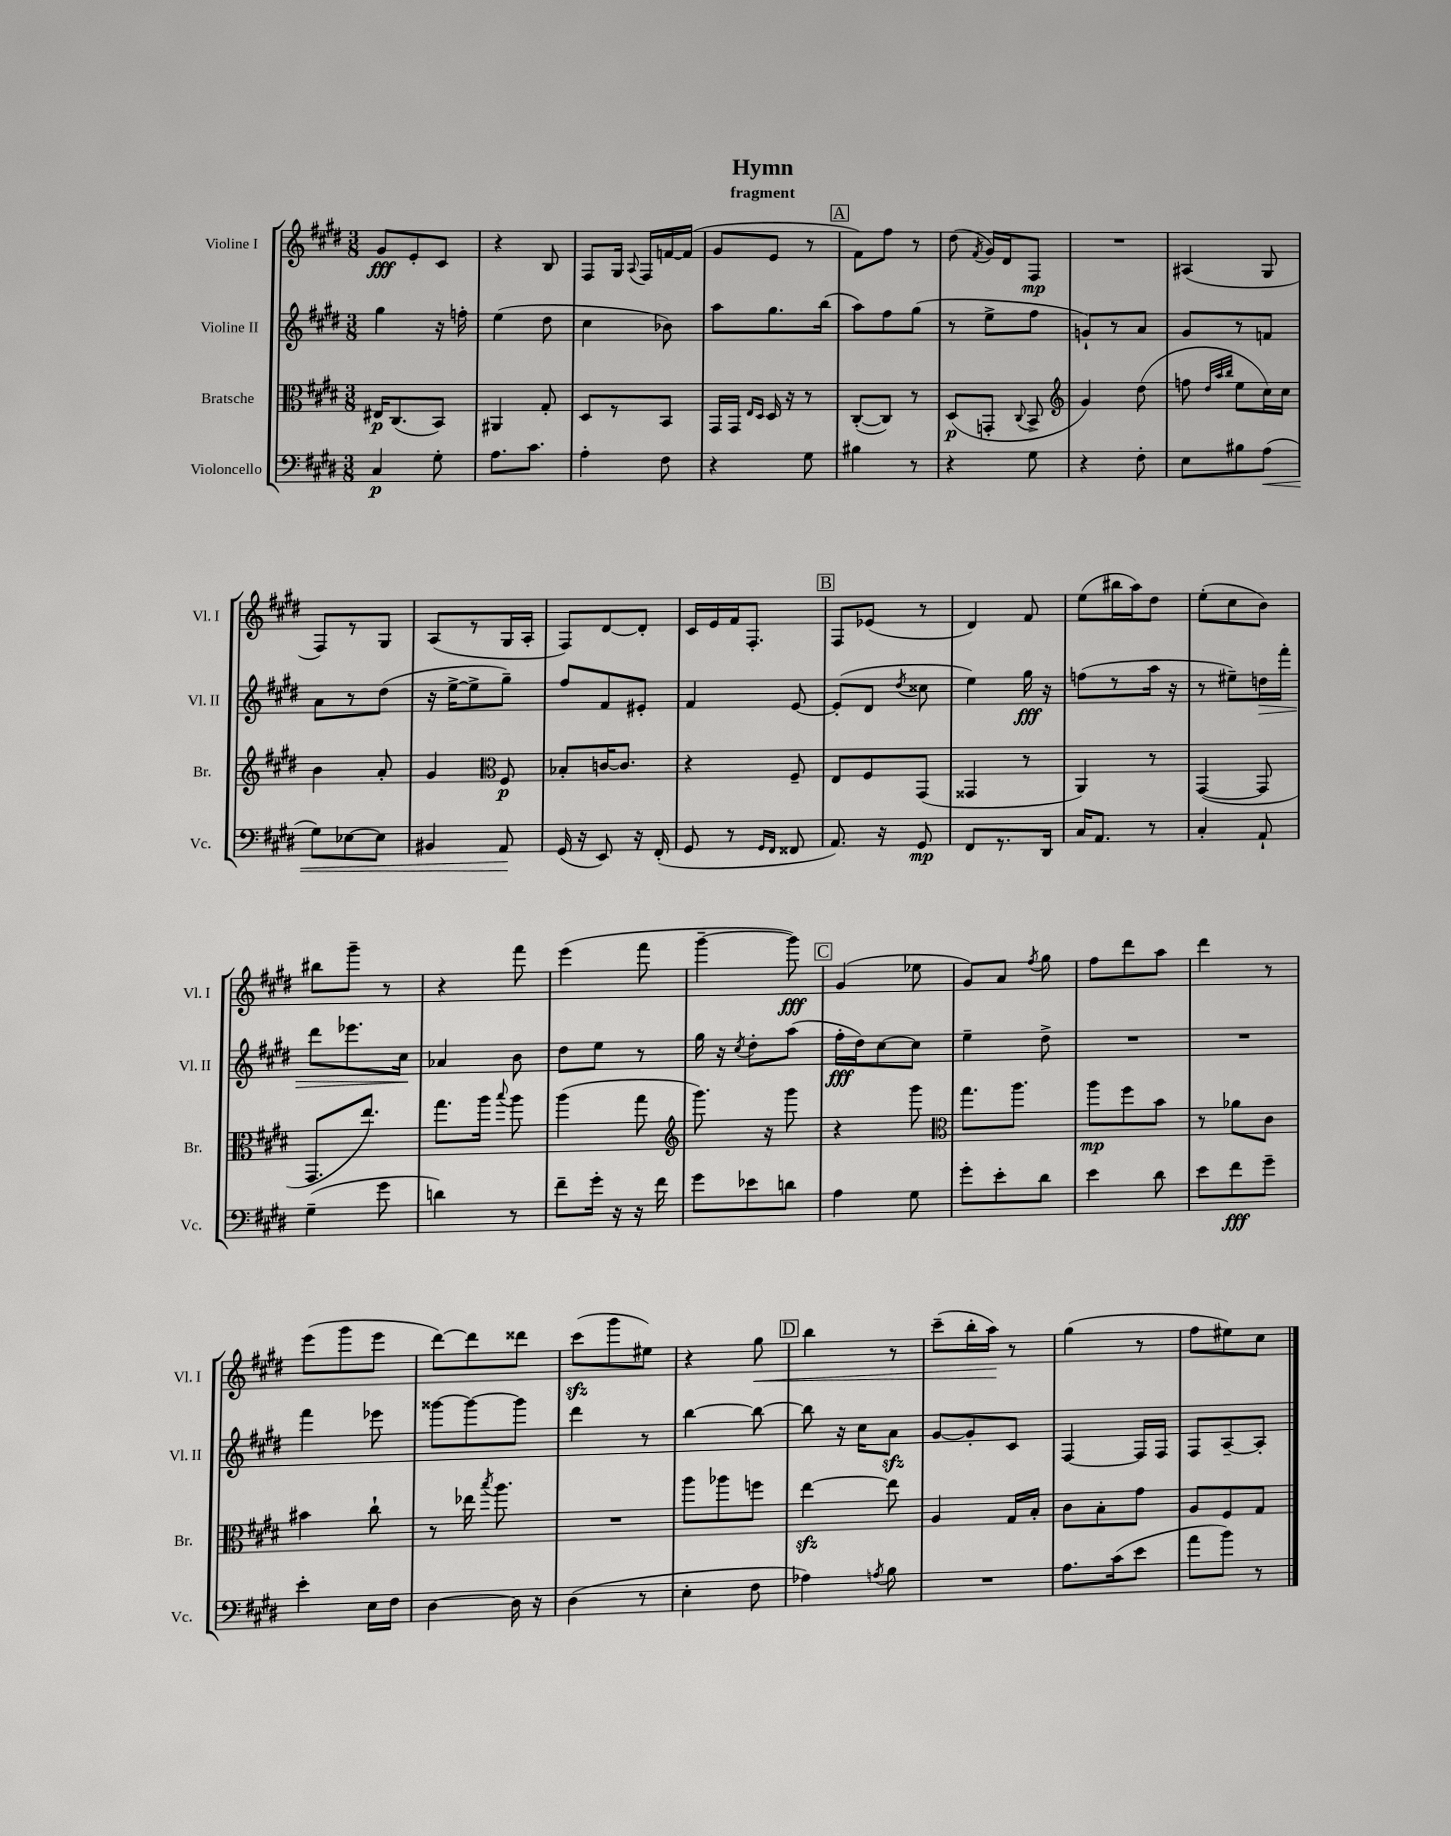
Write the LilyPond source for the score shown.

\header { title = "Hymn" subtitle = "fragment" }
<<
\new StaffGroup <<
\new Staff = "s0" \with { instrumentName = "Violine I" shortInstrumentName = "Vl. I" } {
    \clef treble \key e \major \numericTimeSignature \time 3/8
    \autoBeamOff gis'8[\fff e'8-. cis'8] |
    r4 b8 |
    fis8[ gis16] \appoggiatura { a8 } fis16[ f'16~ f'16]( |
    gis'8[ e'8] r8 |
    \mark \markup { \box "A" } fis'8[) fis''8] r8 |
    dis''8( \acciaccatura { fis'8 } gis'16[) dis'16 fis8]\mp |
    R4. |
    ais4( gis8 |
    fis8[) r8 gis8] |
    a8[( r8 gis16 a16]-. |
    fis8[) dis'8~ dis'8]-. |
    cis'16[ e'16 fis'16 fis8.]-. |
    \mark \markup { \box "B" } fis8[ ees'8]( r8 |
    dis'4) fis'8 |
    e''8[( bis''16 a''16) dis''8] |
    e''8[-.( cis''8 b'8]) |
    bis''8[ gis'''8]-- r8 |
    r4 fis'''8 |
    e'''4( fis'''8 |
    gis'''4~-- gis'''8\fff) |
    \mark \markup { \box "C" } gis'4( ees''8 |
    gis'8[) a'8] \acciaccatura { fis''8 } gis''8 |
    fis''8[ dis'''8 a''8] |
    dis'''4 r8 |
    e'''8[( gis'''8 e'''8] |
    dis'''8[~) dis'''8 disis'''8] |
    cis'''8[\sfz( gis'''8 eis''8]) |
    r4 gis''8\< |
    \mark \markup { \box "D" } b''4 r8 |
    cis'''8[--( b''16-. a''16]\!) r8 |
    gis''4( r8 |
    fis''8[ eis''8) cis''8] \bar "|." |
}
\new Staff = "s1" \with { instrumentName = "Violine II" shortInstrumentName = "Vl. II" } {
    \clef treble \key e \major \numericTimeSignature \time 3/8
    \autoBeamOff gis''4 r16 f''16-. |
    e''4( dis''8 |
    cis''4 bes'8) |
    a''8[ gis''8. b''16]( |
    \mark \markup { \box "A" } a''8[) fis''8 gis''8]( |
    r8 e''8[-> fis''8] |
    g'8[-!) r8 a'8] |
    gis'8[ r8 f'8] |
    a'8[ r8 dis''8]( |
    r16 e''16[~-> e''8-> gis''8]--) |
    fis''8[ fis'8 eis'8]-. |
    fis'4 e'8~ |
    \mark \markup { \box "B" } e'8[-.( dis'8] \acciaccatura { dis''8 } cisis''8 |
    e''4) gis''16\fff r16 |
    f''8[( r8 a''16] r16 |
    r8 eis''8[--) d''16\> fis'''16]-. |
    dis'''8[ ees'''8. cis''16]\! |
    aes'4 b'8 |
    dis''8[ e''8] r8 |
    gis''16 r16 \acciaccatura { cis''8 } dis''8[-. a''8]( |
    \mark \markup { \box "C" } fis''16[-.\fff dis''16) cis''8~ cis''8] |
    e''4-- dis''8-> |
    R4. |
    R4. |
    fis'''4 ees'''8 |
    gisis'''8[~ gisis'''8~ gisis'''8] |
    dis'''4 r8 |
    b''4~ b''8~ |
    \mark \markup { \box "D" } b''8 r16 cis''16[ a'8]\sfz |
    gis'8[~ gis'8-. cis'8] |
    fis4~ fis16[ fis16] |
    fis8[ a8~-- a8]-. \bar "|." |
}
\new Staff = "s2" \with { instrumentName = "Bratsche" shortInstrumentName = "Br." } {
    \clef alto \key e \major \numericTimeSignature \time 3/8
    \autoBeamOff eis16[\p cis8.( b,8]) |
    ais,4 gis8-. |
    dis8[ r8 b,8] |
    gis,16[ gis,16] \grace { e16[ dis16] } dis16 r16 r8 |
    \mark \markup { \box "A" } cis8[~-.( cis8]) r8 |
    dis8[\p( g,8]-. \appoggiatura { cis8 } b,8-> |
    \clef treble gis'4) dis''8( |
    f''8 \grace { dis''32[ a''32 b''32] } e''8[ cis''16) cis''16] |
    b'4 a'8-. |
    gis'4 \clef alto fis8\p |
    bes8[-. c'16~ c'8.] |
    r4 fis8-- |
    \mark \markup { \box "B" } e8[ fis8 gis,8]( |
    gisis,4 r8 |
    a,4) r8 |
    gis,4~( gis,8 |
    gis,8.[ e''8.]) |
    gis''8.[ a''16] \appoggiatura { b''8 } a''8 |
    a''4( gis''8 |
    \clef treble gis'''8.) r16 gis'''8 |
    \mark \markup { \box "C" } r4 gis'''8 |
    \clef alto gis''8.[ a''8.] |
    a''8[\mp fis''8 b'8] |
    r8 aes'8[ cis'8] |
    bis'4 cis''8-! |
    r8 ees''16 \acciaccatura { b''8 } a''8. |
    R4. |
    a''8[ aes''8 f''8] |
    \mark \markup { \box "D" } e''4~\sfz e''8 |
    a4 gis16[ b16]-. |
    cis'8[ b8-. gis'8] |
    a8[ fis8 gis8] \bar "|." |
}
\new Staff = "s3" \with { instrumentName = "Violoncello" shortInstrumentName = "Vc." } {
    \clef bass \key e \major \numericTimeSignature \time 3/8
    \autoBeamOff cis4\p gis8-. |
    a8.[ cis'8.] |
    a4-. fis8 |
    r4 gis8 |
    \mark \markup { \box "A" } bis4 r8 |
    r4 gis8 |
    r4 fis8-. |
    e8[ bis8 a8]\<( |
    gis8[) ees8~ ees8] |
    bis,4 a,8\! |
    gis,16( r16 e,8) r16 fis,16-.( |
    gis,8 r8 \grace { gis,16[ fis,16] } fisis,8 |
    \mark \markup { \box "B" } a,8.) r16 gis,8\mp |
    fis,8[ r8. dis,16] |
    cis16[ a,8.] r8 |
    cis4-. a,8-! |
    gis4--( gis'8 |
    d'4) r8 |
    fis'8[-- gis'16]-. r16 r16 fis'16 |
    gis'8[ ees'8 d'8] |
    \mark \markup { \box "C" } a4 gis8 |
    gis'8[-. e'8-. dis'8] |
    e'4 dis'8 |
    e'8[ fis'8\fff gis'8]-- |
    e'4-. e16[ fis16] |
    dis4~ dis16 r16 |
    dis4( r8 |
    e4-. fis8 |
    \mark \markup { \box "D" } aes4) \acciaccatura { a8 } b8 |
    R4. |
    a8.[ cis'16( e'8] |
    a'8[ b'8]) r8 \bar "|." |
}
>>
>>
\layout { \context { \Score \remove "Bar_number_engraver" } }
